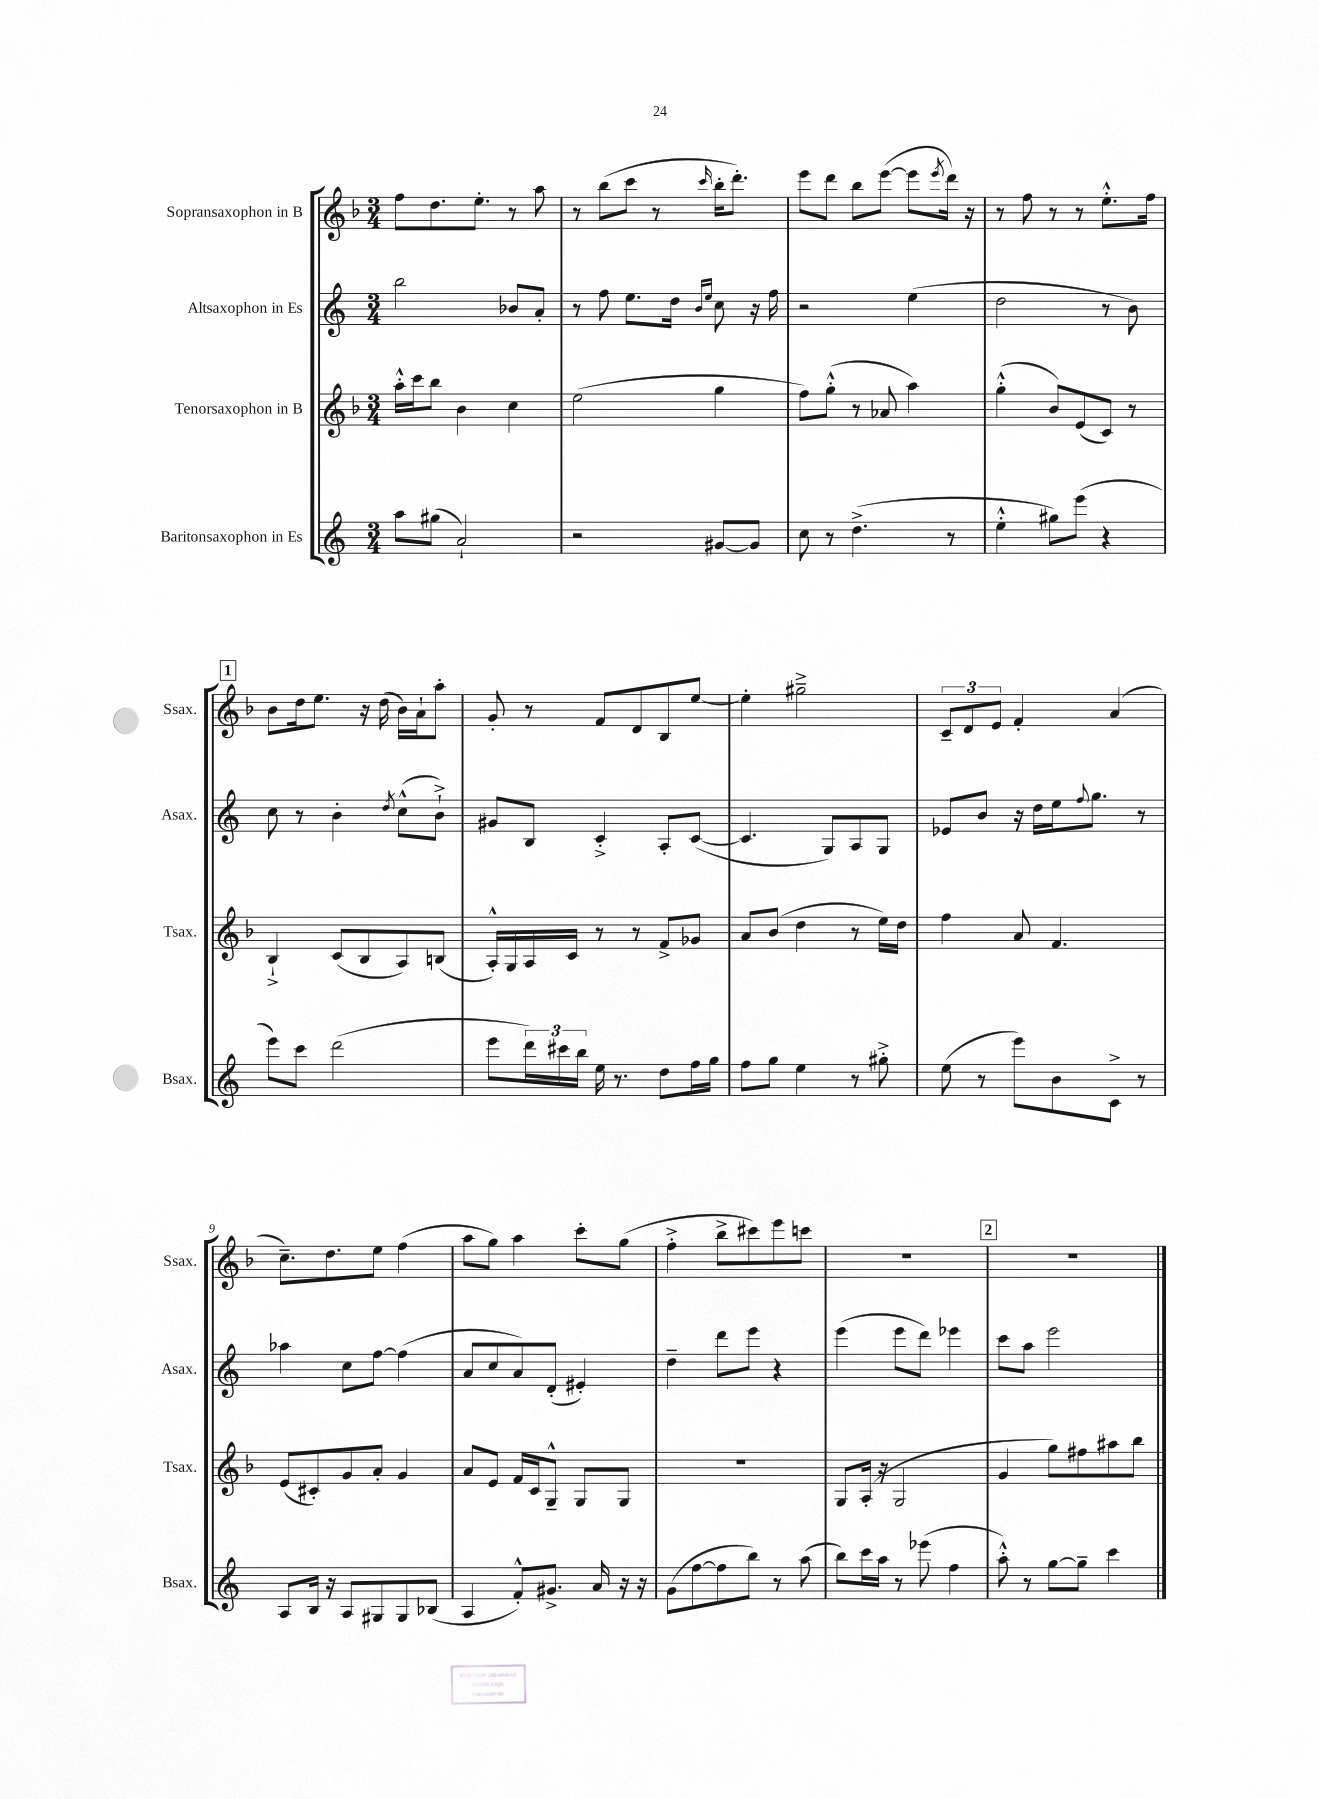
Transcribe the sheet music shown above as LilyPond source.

<<
\new StaffGroup <<
\new Staff = "s0" \with { instrumentName = "Sopransaxophon in B" shortInstrumentName = "Ssax." } {
    \clef treble \key f \major \numericTimeSignature \time 3/4
    f''8 d''8. e''8.-. r8 a''8 |
    r8 bes''8( c'''8 r8 \grace { c'''16 } bes''16-. d'''8.-.) |
    e'''8 d'''8 bes''8 e'''8~( e'''8 \acciaccatura { e'''8 } d'''16) r16 |
    r8 f''8 r8 r8 e''8.-.-^ f''16 |
    \mark \markup { \box "1" } bes'8 d''16 e''8. r16 d''16( bes'16) a'16-! a''8-. |
    g'8-. r8 f'8 d'8 bes8 e''8~ |
    e''4-. gis''2---> |
    \tuplet 3/2 { c'8-- d'8 e'8 } f'4-. a'4( |
    c''8.--) d''8. e''8 f''4( |
    a''8 g''8) a''4 c'''8-. g''8( |
    f''4-.-> bes''8-> cis'''8) e'''8 c'''8 |
    R2. |
    \mark \markup { \box "2" } R2. \bar "|." |
}
\new Staff = "s1" \with { instrumentName = "Altsaxophon in Es" shortInstrumentName = "Asax." } {
    \clef treble \key c \major \numericTimeSignature \time 3/4
    b''2 bes'8 a'8-. |
    r8 f''8 e''8. d''16 \grace { b'16 e''16 } c''8 r16 f''16 |
    r2 e''4( |
    d''2 r8 b'8) |
    \mark \markup { \box "1" } c''8 r8 b'4-. \acciaccatura { d''8 } c''8-^( b'8-!->) |
    gis'8 b8 c'4-.-> a8-. c'8~( |
    c'4. g8) a8 g8 |
    ees'8 b'8 r16 d''16 e''16 \appoggiatura { f''8 } g''8. r8 |
    aes''4 c''8 f''8~ f''4( |
    a'8 c''8 a'8) d'8-.( eis'4-.) |
    d''4-- d'''8 e'''8 r4 |
    e'''4( e'''8 d'''8) ees'''4 |
    \mark \markup { \box "2" } c'''8 a''8 e'''2 \bar "|." |
}
\new Staff = "s2" \with { instrumentName = "Tenorsaxophon in B" shortInstrumentName = "Tsax." } {
    \clef treble \key f \major \numericTimeSignature \time 3/4
    a''16-.-^ c'''16 bes''8 bes'4 c''4 |
    e''2( g''4 |
    f''8) g''8-.-^( r8 aes'8 a''4) |
    g''4-.-^( bes'8) e'8( c'8) r8 |
    \mark \markup { \box "1" } bes4-!-> c'8( bes8 a8) b8( |
    a16-.-^) g16 a16 c'16 r8 r8 f'8-> ges'8 |
    a'8 bes'8( d''4 r8 e''16) d''16 |
    f''4 a'8 f'4. |
    e'8( cis'8-.) g'8 a'8-. g'4 |
    a'8 e'8 f'16 c'16 g8---^ g8 g8 |
    R2. |
    g8 a16-.( r16 g2 |
    \mark \markup { \box "2" } g'4 g''8) fis''8 ais''8 bes''8 \bar "|." |
}
\new Staff = "s3" \with { instrumentName = "Baritonsaxophon in Es" shortInstrumentName = "Bsax." } {
    \clef treble \key c \major \numericTimeSignature \time 3/4
    a''8 gis''8( a'2-!) |
    r2 gis'8~ gis'8 |
    c''8 r8 d''4.->( r8 |
    e''4-.-^ gis''8) e'''8( r4 |
    \mark \markup { \box "1" } e'''8) c'''8 d'''2( |
    e'''8 \tuplet 3/2 { d'''16) cis'''16 b''16 } e''16 r8. d''8 f''16 g''16 |
    f''8 g''8 e''4 r8 gis''8-.-> |
    e''8( r8 e'''8) b'8 c'8-> r8 |
    a8 b16 r16 a8 gis8 gis8 bes8( |
    a4 f'8-.-^) gis'8.-> a'16 r16 r16 |
    g'8( f''8~ f''8 b''8) r8 a''8( |
    b''8) c'''16 a''16 r8 ees'''8( f''4 |
    \mark \markup { \box "2" } a''8-.-^) r8 g''8~ g''8-- c'''4 \bar "|." |
}
>>
>>
